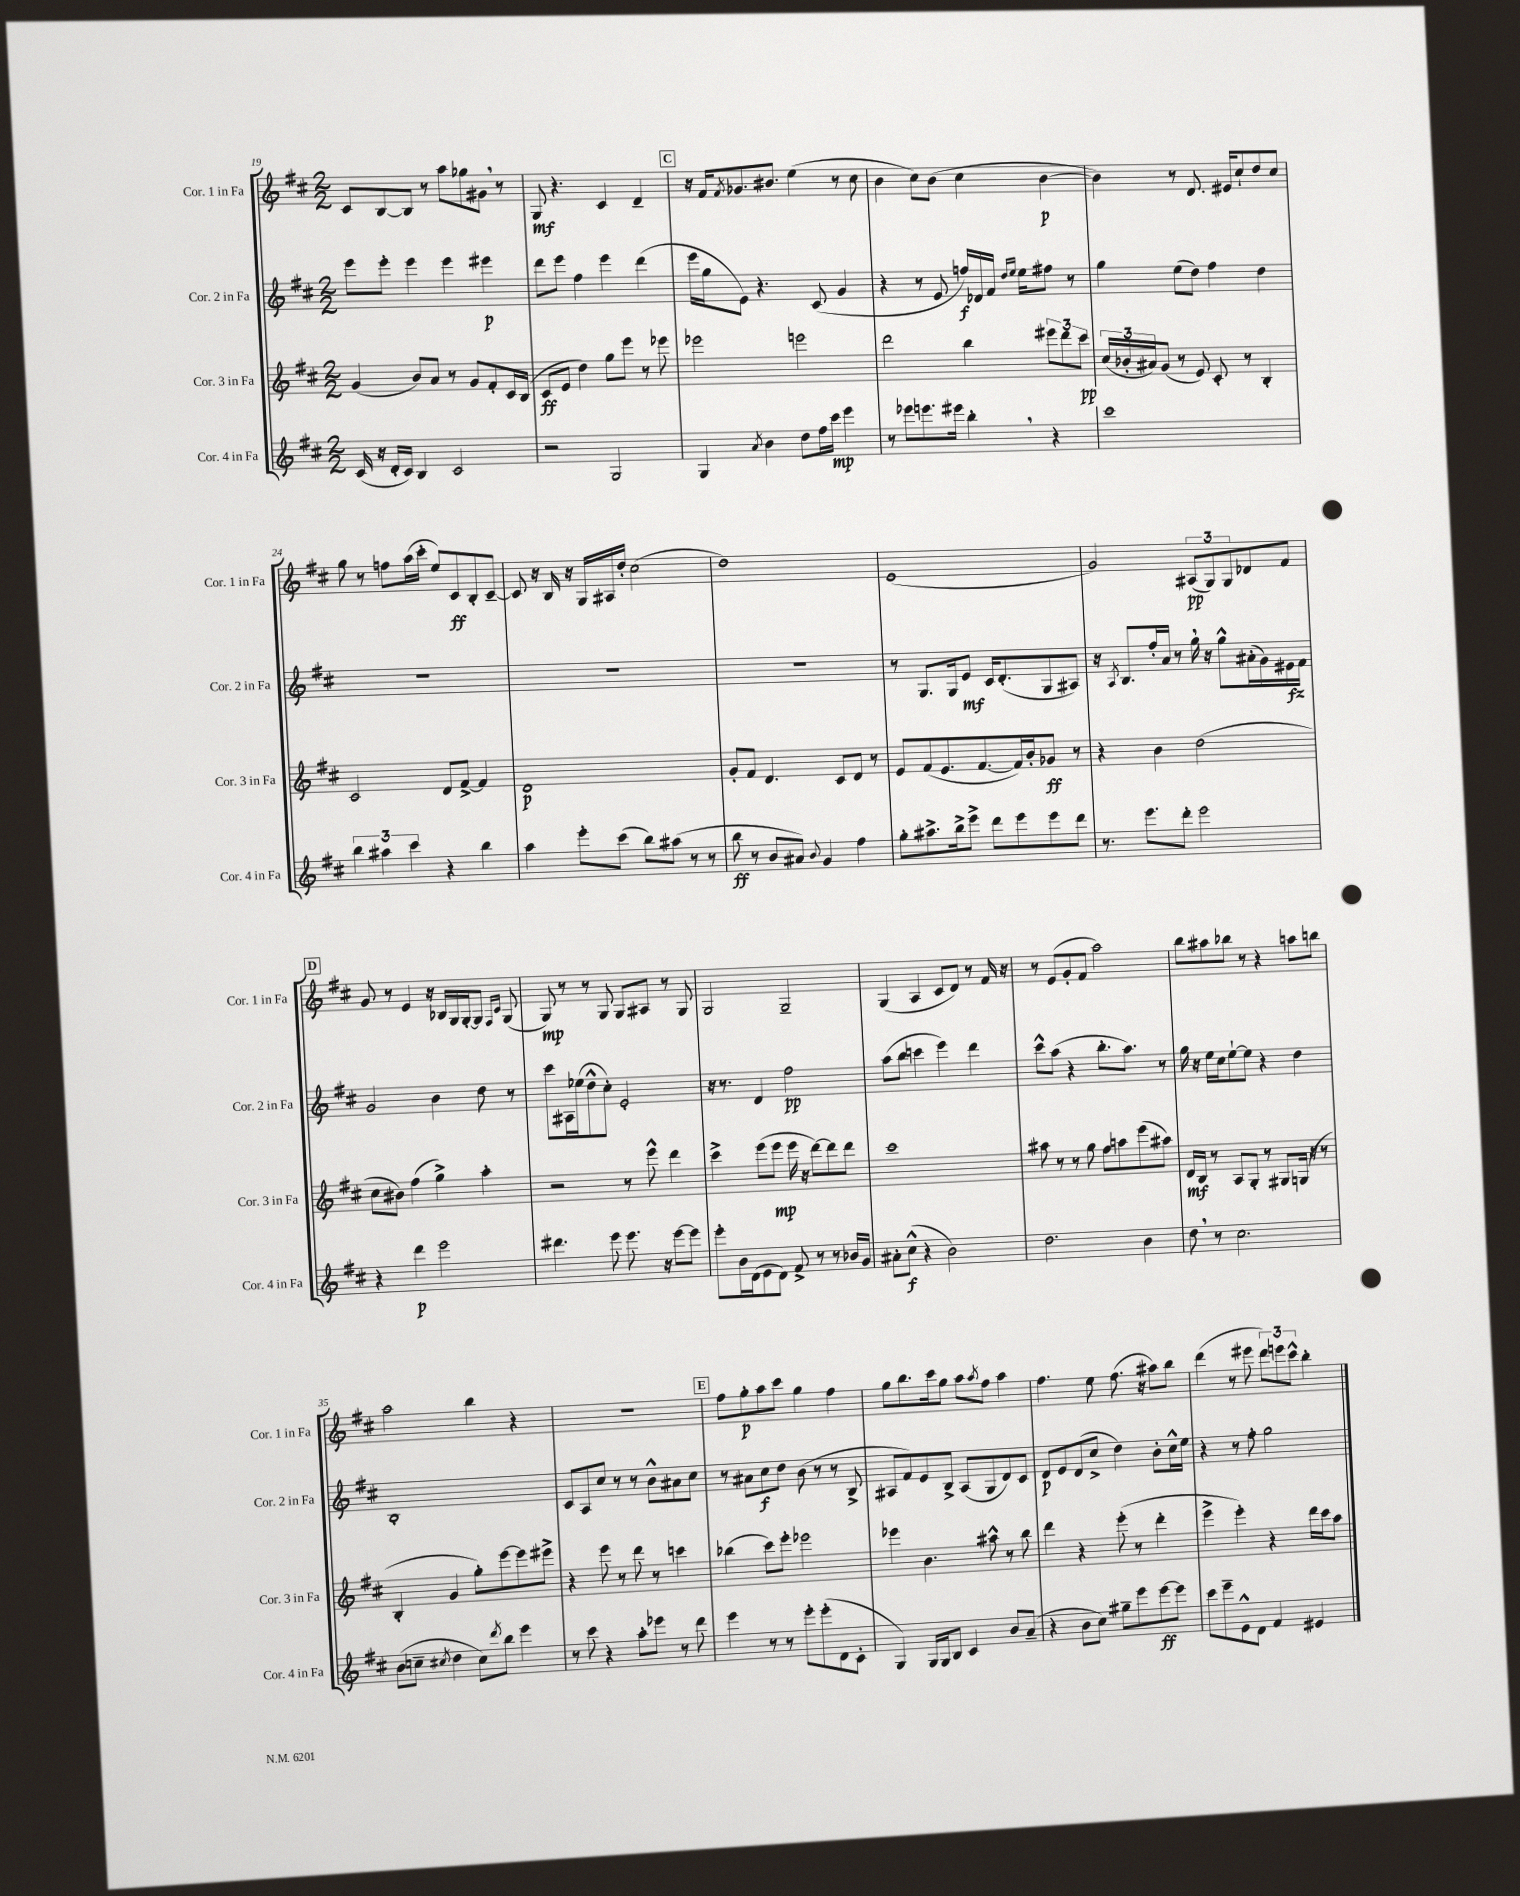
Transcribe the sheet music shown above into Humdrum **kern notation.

**kern	**dynam	**kern	**dynam	**kern	**dynam	**kern	**dynam
*part4	*part4	*part3	*part3	*part2	*part2	*part1	*part1
*staff4	*staff4	*staff3	*staff3	*staff2	*staff2	*staff1	*staff1
*I"Cor. 4 in Fa	*	*I"Cor. 3 in Fa	*	*I"Cor. 2 in Fa	*	*I"Cor. 1 in Fa	*
*I'Cor. 4 in Fa	*	*I'Cor. 3 in Fa	*	*I'Cor. 2 in Fa	*	*I'Cor. 1 in Fa	*
*clefG2	*	*clefG2	*	*clefG2	*	*clefG2	*
*k[f#c#]	*	*k[f#c#]	*	*k[f#c#]	*	*k[f#c#]	*
*M2/2	*	*M2/2	*	*M2/2	*	*M2/2	*
=19	=19	=19	=19	=19	=19	=19	=19
(16c#/	.	(4g/	.	8eee\L	.	8c#/L	.
16r	.	.	.	.	.	.	.
16d'/LL	.	.	.	8eee'\J	.	[8B/	.
16c#/JJ)	.	.	.	.	.	.	.
4B/	.	8b/L)	.	4eee\	.	8B/J]	.
.	.	8a/J	.	.	.	8r	.
2c#/	.	8r	.	4eee\	.	8aa\L	.
.	.	8g/L	.	.	.	8gg-X\	.
.	.	8f#'/	.	4eee#X\	p	8g#X,\J	.
.	.	16c#/L	.	.	.	8r	.
.	.	(16B/JJ	.	.	.	.	.
=20	=20	=20	=20	=20	=20	=20	=20
2r	.	8c#/L	ff	8ddd\L	.	8G/	mf
.	.	8e/J	.	8eee\J	.	4.r	.
.	.	4dd\)	.	4ff#\	.	.	.
2G/	.	8gg\L	.	4eee\	.	4c#/	.
.	.	8eee\J	.	.	.	.	.
.	.	8r	.	(4ddd\	.	4d~/	.
.	.	8eee-X\	.	.	.	.	.
!!LO:REH:place=s1:t=C
=21	=21	=21	=21	=21	=21	=21	=21
4G/	.	2eee-X\	.	16eee\LL	.	16r	.
.	.	.	.	16gg\J	.	16f#/KL	.
.	.	.	.	.	.	8qf#/	.
.	.	.	.	8e\J)	.	8.g-X/	.
8qa/	.	.	.	.	.	.	.
4b\	.	.	.	4.r	.	.	.
.	.	.	.	.	.	8.b#X/J	.
8dd\L	.	2eeen\	.	.	.	(4ee\	.
16ff#\L	.	.	.	(8c#/	.	.	.
16ccc#\JJ	mp	.	.	.	.	.	.
4eee\	.	.	.	4g/	.	8r	.
.	.	.	.	.	.	8cc#\	.
=22	=22	=22	=22	=22	=22	=22	=22
8r	.	2ddd\	.	4r	.	4b\	.
8eee-X\L	.	.	.	.	.	.	.
8.eeen\	.	.	.	8r	.	8cc#\L)	.
.	.	.	.	8e/	.	(8b\J	.
16eee#X\Jk	.	.	.	.	.	.	.
4bb',\	.	4bb\	.	16ffn/LL)	f	4cc#\	.
.	.	.	.	16d-X/	.	.	.
.	.	.	.	16f#/JJ	.	.	.
.	.	.	.	16qqdd/LL	.	.	.
.	.	.	.	16qqee/JJ	.	.	.
.	.	.	.	16ee\KL	.	.	.
4r	.	12eee#X\L	.	8ff#X\J	.	[4b\	p
.	.	12ddd\	.	.	.	.	.
.	.	.	.	8r	.	.	.
.	.	12ccc#\J	pp	.	.	.	.
=23	=23	=23	=23	=23	=23	=23	=23
1ccc#	.	(24cc#/LL	.	4gg\	.	4b\])	.
.	.	24b-X'/	.	.	.	.	.
.	.	24a#X/J)	.	.	.	.	.
.	.	(8g/J	.	.	.	.	.
.	.	8r	.	(8ee\L	.	8r	.
.	.	8e/)	.	8dd\J)	.	8.d/	.
.	.	8c#'/	.	4ff#\	.	.	.
.	.	.	.	.	.	16e#X/KL	.
.	.	8r	.	.	.	8cc#`/	.
.	.	4B'/	.	4dd\	.	8dd/	.
.	.	.	.	.	.	8cc#/J	.
!!LO:LB:g=z
=24	=24	=24	=24	=24	=24	=24	=24
6bb\	.	2c#/	.	1r	.	8gg\	.
.	.	.	.	.	.	8r	.
6aa#X\	.	.	.	.	.	.	.
.	.	.	.	.	.	8ffn\L	.
6ccc#\	.	.	.	.	.	.	.
.	.	.	.	.	.	(16aa\L	.
.	.	.	.	.	.	16ccc#'\JJ	.
4r	.	8d/L	.	.	.	8ee/L)	.
.	.	[8f#^/J	.	.	.	8c#/	ff
4bb\	.	4f#/]	.	.	.	8B'/	.
.	.	.	.	.	.	[8c#~/J	.
=25	=25	=25	=25	=25	=25	=25	=25
4aa\	.	1d	p	1r	.	8c#/]	.
.	.	.	.	.	.	16r	.
.	.	.	.	.	.	16B/	.
8eee'\L	.	.	.	.	.	16r	.
.	.	.	.	.	.	16G/LL	.
(8ccc#\J	.	.	.	.	.	16A#X/	.
.	.	.	.	.	.	16dd'/JJ	.
8bb\L)	.	.	.	.	.	(2cc#\	.
(8aa#X\J	.	.	.	.	.	.	.
8r	.	.	.	.	.	.	.
8r	.	.	.	.	.	.	.
=26	=26	=26	=26	=26	=26	=26	=26
8bb\	ff	8g'/L	.	1r	.	1dd)	.
8r	.	8f#/J	.	.	.	.	.
8b/L	.	4.d/	.	.	.	.	.
8a#X/J)	.	.	.	.	.	.	.
8qqb/	.	.	.	.	.	.	.
4g/	.	.	.	.	.	.	.
.	.	8c#/L	.	.	.	.	.
4ff#\	.	8d/J	.	.	.	.	.
.	.	8r	.	.	.	.	.
=27	=27	=27	=27	=27	=27	=27	=27
8gg'\L	.	8e/L	.	8r	.	(1e	.
8.aa#X^\	.	(8f#/	.	8.G/L	.	.	.
.	.	8.e/	.	.	.	.	.
16bb^\k	.	.	.	16G/k	.	.	.
8eee^\J	.	.	.	8e/J	mf	.	.
.	.	[8.f#/	.	.	.	.	.
8ddd\L	.	.	.	16c#/KL	.	.	.
.	.	.	.	(8.d'/	.	.	.
8eee\	.	16f#/L])	.	.	.	.	.
.	.	16b'/J	.	.	.	.	.
8eee\	.	8g-X/J	ff	8G/	.	.	.
8ddd\J	.	8r	.	8A#X/J)	.	.	.
=28	=28	=28	=28	=28	=28	=28	=28
8.r	.	4r	.	16r	.	2g/)	.
.	.	.	.	8qA/	.	.	.
.	.	.	.	8.B/L	.	.	.
8.eee\L	.	.	.	.	.	.	.
.	.	4b\	.	16ff#'/L	.	.	.
.	.	.	.	16a/JJ	.	.	.
8ddd'\J	.	.	.	8r	.	.	.
2eee\	.	(2dd\	.	16gg,\	.	(12A#X/L	pp
.	.	.	.	16r	.	.	.
.	.	.	.	.	.	12G/)	.
.	.	.	.	8gg^^\L	.	.	.
.	.	.	.	.	.	12G/	.
.	.	.	.	(16a#X'\L	.	8d-X/	.
.	.	.	.	16g\)	.	.	.
.	.	.	.	16e#X\	fz	8f#/J	.
.	.	.	.	16f#\JJ	.	.	.
!!LO:LB:g=z
!!LO:REH:place=s1:t=D
=29	=29	=29	=29	=29	=29	=29	=29
4r	.	8cc#\L	.	2g/	.	8g/	.
.	.	8b#X\J)	.	.	.	8r	.
4ddd\	p	(4ff#\	.	.	.	4e/	.
2eee\	.	4gg^\)	.	4b\	.	16r	.
.	.	.	.	.	.	16B-X/LL	.
.	.	.	.	.	.	16G/	.
.	.	.	.	.	.	[16G'/J	.
.	.	4aa'\	.	8dd\	.	8G/J]	.
.	.	.	.	.	.	16qqF#/LL	.
.	.	.	.	.	.	16qqc#/JJ	.
.	.	.	.	8r	.	(8G/	.
=30	=30	=30	=30	=30	=30	=30	=30
4.ddd#X\	.	2r	.	8ccc#\L	.	8G/)	mp
.	.	.	.	16A#X\L	.	8r	.
.	.	.	.	(16ee-X\J	.	.	.
.	.	.	.	8dd^^\	.	8r	.
8eee\	.	.	.	8cc#'\J)	.	8G/	.
8.eee\	.	8r	.	2e'/	.	8G/L	.
.	.	8eee^^\	.	.	.	8A#X/J	.
16r	.	.	.	.	.	.	.
[8eee\L	.	4ddd\	.	.	.	8r	.
8eee\J]	.	.	.	.	.	8G/	.
=31	=31	=31	=31	=31	=31	=31	=31
8eee'\L	.	4ccc#^\	.	16r	.	2G/	.
.	.	.	.	8.r	.	.	.
16b\L	.	.	.	.	.	.	.
(16d\J	.	.	.	.	.	.	.
8e\	.	(8eee\L	.	4d/	.	.	.
8d\J)	.	8eee\J	mp	.	.	.	.
8f#^/	.	16eee\	.	2ff#\	pp	2G~/	.
.	.	16r	.	.	.	.	.
8r	.	[8ddd\L)	.	.	.	.	.
8r	.	8ddd\]	.	.	.	.	.
16b-X/LL	.	8ddd\J	.	.	.	.	.
16g/JJ	.	.	.	.	.	.	.
=32	=32	=32	=32	=32	=32	=32	=32
8a#X'\L	.	1ccc#	.	(8aa\L	.	(4G/	.
(8cc#^^\J	f	.	.	8bb\J	.	.	.
4r	.	.	.	4cccn\	.	4A/	.
2b\)	.	.	.	4eee\)	.	8c#/L	.
.	.	.	.	.	.	8d/J)	.
.	.	.	.	4ddd\	.	8r	.
.	.	.	.	.	.	16f#/	.
.	.	.	.	.	.	16r	.
=33	=33	=33	=33	=33	=33	=33	=33
2.dd\	.	8aa#X\	.	8ccc#^^\L	.	8r	.
.	.	8r	.	(8aa\J	.	(8e/L	.
.	.	8r	.	4r	.	8g'/	.
.	.	8gg\	.	.	.	8f#/J	.
.	.	8ff#\L	.	8.bb'\L	.	2aa\)	.
.	.	8aan\	.	.	.	.	.
.	.	.	.	8.aa\J)	.	.	.
4b\	.	(8eee\	.	.	.	.	.
.	.	8aa#X\J)	.	8r	.	.	.
=34	=34	=34	=34	=34	=34	=34	=34
8dd,\	.	16d/LL	mf	16gg\	.	8bb\L	.
.	.	16B/JJ	.	16r	.	.	.
8r	.	8r	.	16ee\LL	.	8aa#X\	.
.	.	.	.	16cc#\J	.	.	.
2.cc#\	.	8A/L	.	[8ee`\	.	8bb-X\J	.
.	.	8G'/J	.	8ee\J]	.	8r	.
.	.	8r	.	4r	.	4r	.
.	.	8G#X/L	.	.	.	.	.
.	.	(16Gn/Jk	.	4dd\	.	8aan\L	.
.	.	16r	.	.	.	.	.
.	.	8r	.	.	.	8bbn\J	.
!!LO:LB:g=z
=35	=35	=35	=35	=35	=35	=35	=35
(8b\L	.	4B'/	.	1B'	.	2aa\	.
8ccn~\J	.	.	.	.	.	.	.
8qcc#X/	.	.	.	.	.	.	.
4dd\	.	4g/	.	.	.	.	.
8cc#\L)	.	8gg'\L)	.	.	.	4bb\	.
8qddd/	.	.	.	.	.	.	.
8bb\J	.	[8eee\	.	.	.	.	.
4eee\	.	8eee\]	.	.	.	4r	.
.	.	8eee#X^\J	.	.	.	.	.
=36	=36	=36	=36	=36	=36	=36	=36
8r	.	4r	.	8c#/L	.	1r	.
8ccc#\	.	.	.	8A/	.	.	.
4r	.	8eee\	.	8cc#/J	.	.	.
.	.	8r	.	8r	.	.	.
8aa'\L	.	8ddd\	.	8r	.	.	.
8eee-X\J	.	8r	.	8b^^\L	.	.	.
8r	.	4cccn\	.	8a#X\	.	.	.
8ddd\	.	.	.	8cc#\J	.	.	.
!!LO:REH:place=s1:t=E
=37	=37	=37	=37	=37	=37	=37	=37
4eee\	.	(4bb-X\	.	8r	.	8ff#\L	.
.	.	.	.	8a#X\L	.	8gg'\	p
8r	.	8ccc#\L)	.	8cc#\	f	8aa\	.
8r	.	8eee'\J	.	8dd\J	.	8ccc#\J	.
8eee'\L	.	2eee-X\	.	(8b\	.	4gg\	.
(8eee'\	.	.	.	8r	.	.	.
8d\	.	.	.	8r	.	4ff#\	.
8c#'\J	.	.	.	8B^/	.	.	.
=38	=38	=38	=38	=38	=38	=38	=38
4G/)	.	4eee-X\	.	8A#X/L	.	8gg\L	.
.	.	.	.	8f#/)	.	8.bb\	.
16G/LL	.	4.b\	.	8e/	.	.	.
16G/J	.	.	.	.	.	16ccc#\k	.
8B/J	.	.	.	8B^/J	.	8gg\J	.
4c#/	.	.	.	(8A#/L	.	8aa\L	.
.	.	.	.	.	.	8qaa/	.
.	.	8aa#X^^\	.	8G/	.	8ff#\J	.
8b/L	.	8r	.	8d/)	.	4aa\	.
(8a~/J	.	8bb\	.	8c#/J	.	.	.
=39	=39	=39	=39	=39	=39	=39	=39
4r	.	4ddd\	.	8d/L	p	4.ff#\	.
.	.	.	.	8e/	.	.	.
8b\L	.	4r	.	(8d/	.	.	.
8cc#\J)	.	.	.	8cc#^/J	.	8ee\	.
8gg#X~\L	.	(8eee'\	.	4dd\)	.	(8.ff#\	.
8eee\	.	8r	.	.	.	.	.
.	.	.	.	.	.	16r	.
[8eee\	ff	4ddd'\	.	8b'\L	.	8aa#X\L)	.
8eee\J]	.	.	.	16cc#^^\L	.	8bb\J	.
.	.	.	.	16ee\JJ	.	.	.
=40	=40	=40	=40	=40	=40	=40	=40
8ccc#\L	.	4eee^\	.	4r	.	(4ddd\	.
8eee~\	.	.	.	.	.	.	.
8e^^\	.	4eee'\)	.	8r	.	8r	.
8d\J	.	.	.	8ff#'\	.	8eee#X\	.
4f#/	.	4r	.	2gg\	.	12ddd\L)	.
.	.	.	.	.	.	12eeen\	.
.	.	.	.	.	.	12ccc#^^\J	.
4e#X/	.	16ddd\LL	.	.	.	4bb'\	.
.	.	16ccc#\J	.	.	.	.	.
.	.	8aa\J	.	.	.	.	.
==	==	==	==	==	==	==	==
*-	*-	*-	*-	*-	*-	*-	*-
